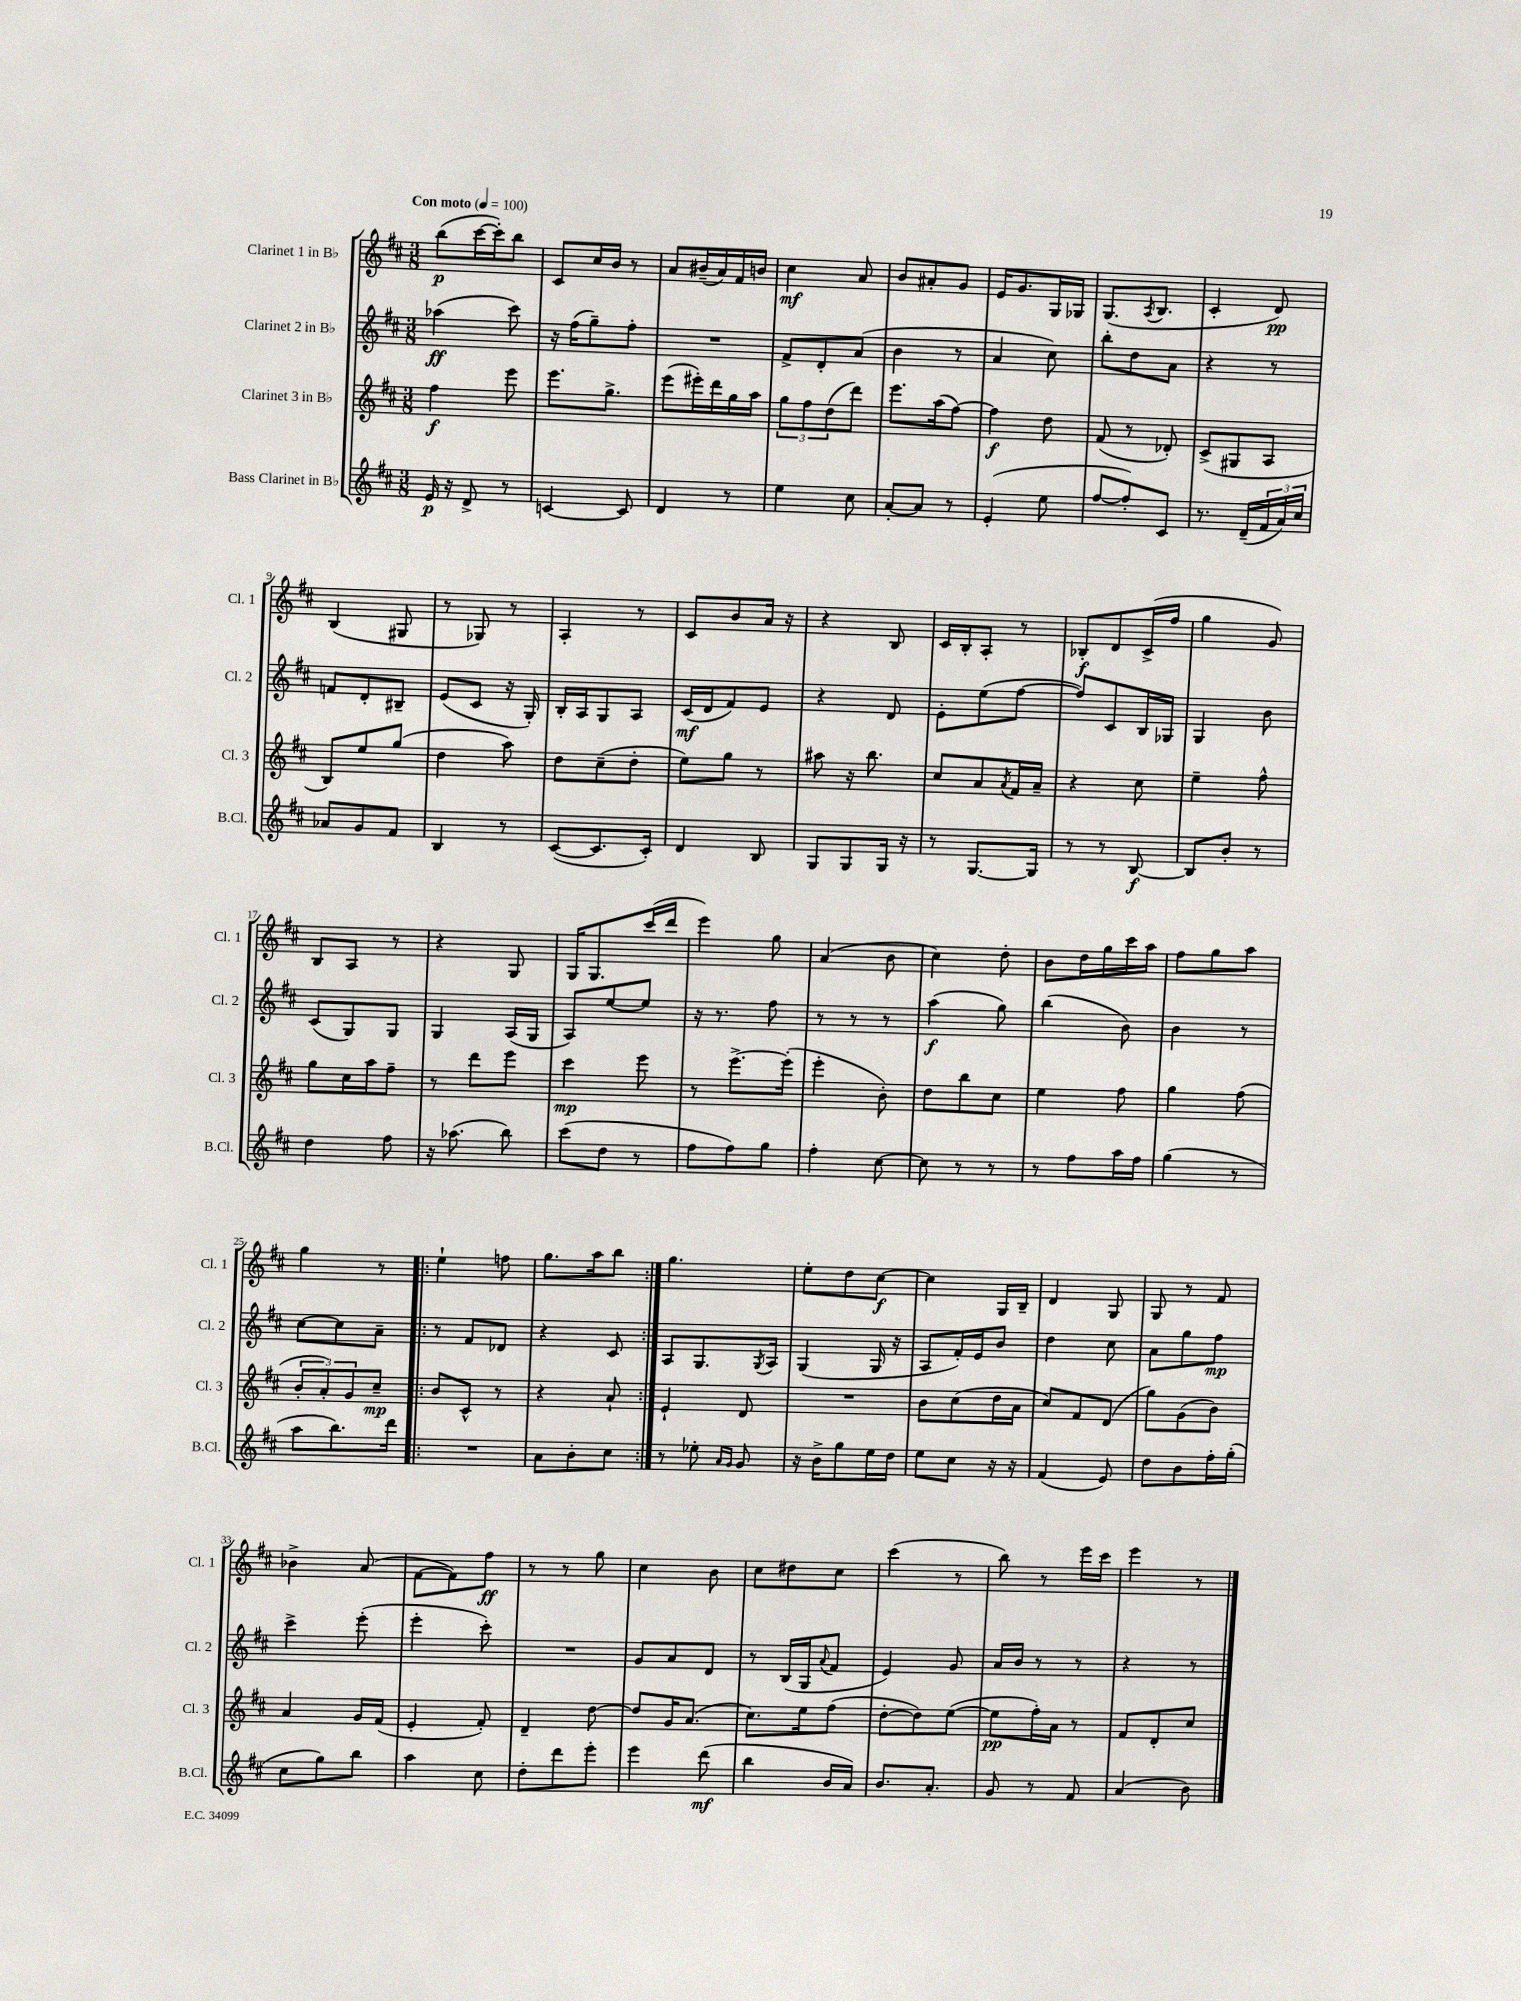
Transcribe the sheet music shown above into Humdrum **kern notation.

**kern	**dynam	**kern	**dynam	**kern	**dynam	**kern	**dynam
*part4	*part4	*part3	*part3	*part2	*part2	*part1	*part1
*staff4	*staff4	*staff3	*staff3	*staff2	*staff2	*staff1	*staff1
*I"Bass Clarinet in B♭	*	*I"Clarinet 3 in B♭	*	*I"Clarinet 2 in B♭	*	*I"Clarinet 1 in B♭	*
*I'B.Cl.	*	*I'Cl. 3	*	*I'Cl. 2	*	*I'Cl. 1	*
*clefG2	*	*clefG2	*	*clefG2	*	*clefG2	*
*k[f#c#]	*	*k[f#c#]	*	*k[f#c#]	*	*k[f#c#]	*
*M3/8	*	*M3/8	*	*M3/8	*	*M3/8	*
*MM100	*	*MM100	*	*MM100	*	*MM100	*
=1	=1	=1	=1	=1	=1	=1	=1
!	!	!	!	!	!	!LO:TX:a:B:t=Con moto	!
16e/	p	4ff#\	f	(4aa-X\	ff	(8bb\L	p
16r	.	.	.	.	.	.	.
8d^/	.	.	.	.	.	[16ccc#\L	.
.	.	.	.	.	.	16ccc#'\J])	.
8r	.	8eee\	.	8ccc#\)	.	8bb\J	.
=2	=2	=2	=2	=2	=2	=2	=2
[4cn/	.	8.eee\L	.	16r	.	8c#/L	.
.	.	.	.	(16ff#\KL	.	.	.
.	.	.	.	8gg~\)	.	16cc#/L	.
.	.	8.gg^\J	.	.	.	16b/JJ	.
8c/]	.	.	.	8ff#'\J	.	8r	.
=3	=3	=3	=3	=3	=3	=3	=3
4d/	.	(8eee\L	.	4.r	.	8a/L	.
.	.	16eee#X'\L)	.	.	.	(16b#X~/L	.
.	.	16ddd\	.	.	.	16a/)	.
8r	.	16gg\	.	.	.	16f#/	.
.	.	16aa\JJ	.	.	.	16bn/JJ	.
=4	=4	=4	=4	=4	=4	=4	=4
4ee\	.	12gg\L	.	8f#^/L	.	4cc#\	mf
.	.	12ff#\	.	.	.	.	.
.	.	.	.	8d'/	.	.	.
.	.	(12dd\	.	.	.	.	.
8cc#\	.	8ddd\J)	.	(8a/J	.	8a/	.
=5	=5	=5	=5	=5	=5	=5	=5
[8a'/L	.	8.eee\L	.	4b\	.	8b/L	.
8a/J]	.	.	.	.	.	8a#X'/	.
.	.	(16aa\k	.	.	.	.	.
8r	.	[8ff#\J)	.	8r	.	8g/J	.
=6	=6	=6	=6	=6	=6	=6	=6
(4e'/	.	4ff#\]	f	4a/	.	16e/KL	.
.	.	.	.	.	.	8.g/	.
8ee\	.	8dd\	.	8cc#\)	.	16G/L	.
.	.	.	.	.	.	16G-X/JJ	.
=7	=7	=7	=7	=7	=7	=7	=7
[8ff#/L	.	(8f#/	.	8bb'\L	.	(8.G/L	.
8ff#'/])	.	8r	.	8dd\	.	.	.
.	.	.	.	.	.	8qA/	.
.	.	.	.	.	.	8.B/J	.
8c#/J	.	8d-X'/)	.	8a\J	.	.	.
=8	=8	=8	=8	=8	=8	=8	=8
8.r	.	(8c#^/L	.	4r	.	4c#'/	.
.	.	8G#X/	.	.	.	.	.
(16d~/LL	.	.	.	.	.	.	.
24f#/	.	8A/J	.	8r	.	8d/)	pp
24a/)	.	.	.	.	.	.	.
24cc#/JJ	.	.	.	.	.	.	.
!!LO:LB:g=z
=9	=9	=9	=9	=9	=9	=9	=9
8a-X/L	.	8B/L)	.	8fn/L	.	(4B/	.
8g/	.	8ee/	.	8d'/	.	.	.
8f#/J	.	(8gg/J	.	8B#X~/J	.	8G#X/	.
=10	=10	=10	=10	=10	=10	=10	=10
4B/	.	4dd\	.	(8e/L	.	8r	.
.	.	.	.	8c#/J	.	8G-X/)	.
8r	.	8aa\)	.	16r	.	8r	.
.	.	.	.	16G'/)	.	.	.
=11	=11	=11	=11	=11	=11	=11	=11
([8c#/L	.	8dd\L	.	16B'/LL	.	4A'/	.
.	.	.	.	16A/J	.	.	.
8.c#/]	.	(8cc#~\	.	8G/	.	.	.
.	.	8dd'\J	.	8A/J	.	8r	.
16c#'/Jk)	.	.	.	.	.	.	.
=12	=12	=12	=12	=12	=12	=12	=12
4d/	.	8ee\L)	.	(16c#/LL	mf	8c#/L	.
.	.	.	.	16d/J	.	.	.
.	.	8gg\J	.	8f#/)	.	8b/	.
8B/	.	8r	.	8e/J	.	16a/Jk	.
.	.	.	.	.	.	16r	.
=13	=13	=13	=13	=13	=13	=13	=13
8G/L	.	8aa#X\	.	4r	.	4r	.
8G/	.	16r	.	.	.	.	.
.	.	8.bb\	.	.	.	.	.
16G/Jk	.	.	.	8d/	.	8B/	.
16r	.	.	.	.	.	.	.
=14	=14	=14	=14	=14	=14	=14	=14
8r	.	8cc#/L	.	8e'\L	.	16c#/LL	.
.	.	.	.	.	.	16B'/J	.
[8.G/L	.	8a/	.	(8ee\	.	8A'/J	.
.	.	8qa/	.	.	.	.	.
.	.	16f#/L	.	[8ff#\J	.	8r	.
16G/Jk]	.	16a~/JJ	.	.	.	.	.
=15	=15	=15	=15	=15	=15	=15	=15
8r	.	4r	.	8ff#/L])	.	8B-X'/L	f
8r	.	.	.	8c#/	.	8d/	.
[8B/	f	8cc#\	.	16B/L	.	(16c#^/L	.
.	.	.	.	16G-X/JJ	.	16ff#/JJ	.
=16	=16	=16	=16	=16	=16	=16	=16
8B/L]	.	4ee~\	.	4G/	.	4gg\	.
8b'/J	.	.	.	.	.	.	.
8r	.	8ff#^^\	.	8b\	.	8g/)	.
!!LO:LB:g=z
=17	=17	=17	=17	=17	=17	=17	=17
4dd\	.	8gg\L	.	(8c#/L	.	8B/L	.
.	.	16cc#\L	.	8G/)	.	8A/J	.
.	.	16aa\J	.	.	.	.	.
8ff#\	.	8ff#~\J	.	8G/J	.	8r	.
=18	=18	=18	=18	=18	=18	=18	=18
16r	.	8r	.	4G/	.	4r	.
(8.aa-X\	.	.	.	.	.	.	.
.	.	8ddd\L	.	.	.	.	.
8bb\)	.	8eee\J	.	(16A/LL	.	8G/	.
.	.	.	.	16G/JJ	.	.	.
=19	=19	=19	=19	=19	=19	=19	=19
(8ccc#\L	.	4ccc#\	mp	8A/L)	.	16G/KL	.
.	.	.	.	.	.	8.G/	.
8dd\J	.	.	.	[8ee/	.	.	.
8r	.	8eee\	.	8ee/J]	.	(16ccc#/L	.
.	.	.	.	.	.	16ddd/JJ	.
=20	=20	=20	=20	=20	=20	=20	=20
8ff#\L	.	8r	.	16r	.	4eee\)	.
.	.	.	.	8.r	.	.	.
8ff#\)	.	[8.eee^\L	.	.	.	.	.
8gg\J	.	.	.	8ff#\	.	8gg\	.
.	.	(16eee'\Jk]	.	.	.	.	.
=21	=21	=21	=21	=21	=21	=21	=21
4ff#'\	.	4eee'\	.	8r	.	(4a/	.
.	.	.	.	8r	.	.	.
[8cc#\	.	8b'\)	.	8r	.	8b\	.
=22	=22	=22	=22	=22	=22	=22	=22
8cc#\]	.	8dd\L	.	(4aa\	f	4cc#\)	.
8r	.	8bb\	.	.	.	.	.
8r	.	8cc#\J	.	8gg\)	.	8dd'\	.
=23	=23	=23	=23	=23	=23	=23	=23
8r	.	4ee\	.	(4bb\	.	8b\L	.
8ff#\L	.	.	.	.	.	16dd\L	.
.	.	.	.	.	.	16gg\	.
16aa\L	.	8ff#\	.	8b\)	.	16ccc#\	.
16ff#\JJ	.	.	.	.	.	16aa\JJ	.
=24	=24	=24	=24	=24	=24	=24	=24
(4gg\	.	4gg\	.	4b\	.	8ff#\L	.
.	.	.	.	.	.	8gg\	.
8r	.	(8ff#\	.	8r	.	8aa\J	.
!!LO:LB:g=z
=25	=25	=25	=25	=25	=25	=25	=25
8aa\L	.	12b'/L	.	[8cc#\L	.	4gg\	.
.	.	12a'/)	.	.	.	.	.
8.bb\)	.	.	.	8cc#\]	.	.	.
.	.	12g/	.	.	.	.	.
.	.	8cc#~/J	mp	8a~\J	.	8r	.
16ddd\Jk	.	.	.	.	.	.	.
=26!|:	=26!|:	=26!|:	=26!|:	=26!|:	=26!|:	=26!|:	=26!|:
4.r	.	8b/L	.	8r	.	4ee`\	.
.	.	8c#^^/J	.	8f#/L	.	.	.
.	.	8r	.	8d-X/J	.	8ffn\	.
=27	=27	=27	=27	=27	=27	=27	=27
8a\L	.	4r	.	4r	.	8.gg\L	.
8b'\	.	.	.	.	.	.	.
.	.	.	.	.	.	16aa\k	.
8cc#\J	.	8a`/	.	8c#/	.	8bb\J	.
=28:|!	=28:|!	=28:|!	=28:|!	=28:|!	=28:|!	=28:|!	=28:|!
8r	.	4e`/	.	8A/L	.	4.gg\	.
8ee-X'\	.	.	.	8.G/	.	.	.
16qqa/LL	.	.	.	.	.	.	.
16qqg/JJ	.	.	.	.	.	.	.
8g/	.	8d/	.	.	.	.	.
.	.	.	.	8qG/	.	.	.
.	.	.	.	16A/Jk	.	.	.
=29	=29	=29	=29	=29	=29	=29	=29
16r	.	4.r	.	(4G/	.	8ee'\L	.
16b^\KL	.	.	.	.	.	.	.
8gg\	.	.	.	.	.	8dd\	.
16ee\L	.	.	.	16G/	.	[8cc#\J	f
16dd\JJ	.	.	.	16r	.	.	.
=30	=30	=30	=30	=30	=30	=30	=30
8ee\L	.	8b\L	.	8A/L	.	4cc#\]	.
8cc#\J	.	(8cc#\	.	16f#'/L)	.	.	.
.	.	.	.	16e/J	.	.	.
16r	.	16dd\L	.	8b/J	.	16G/LL	.
16r	.	16a\JJ	.	.	.	16B~/JJ	.
=31	=31	=31	=31	=31	=31	=31	=31
(4f#/	.	8cc#/L)	.	4dd\	.	4d/	.
.	.	8f#/	.	.	.	.	.
8e/)	.	(8d/J	.	8cc#\	.	8G/	.
=32	=32	=32	=32	=32	=32	=32	=32
8dd\L	.	8gg\L)	.	8a\L	.	8G/	.
8b\	.	(8g\	.	8gg\	.	8r	.
16ff#'\L	.	8b\J)	.	8ff#\J	mp	8f#/	.
(16gg'\JJ	.	.	.	.	.	.	.
!!LO:LB:g=z
=33	=33	=33	=33	=33	=33	=33	=33
8cc#\L	.	4a/	.	4ccc#^\	.	4b-X^\	.
8gg\)	.	.	.	.	.	.	.
8bb\J	.	16g/LL	.	(8eee'\	.	(8a/	.
.	.	(16f#/JJ	.	.	.	.	.
=34	=34	=34	=34	=34	=34	=34	=34
4aa\	.	4e'/	.	4eee'\	.	[8f#\L	.
.	.	.	.	.	.	8f#\])	.
8cc#\	.	8f#'/)	.	8ccc#'\)	.	8ff#\J	ff
=35	=35	=35	=35	=35	=35	=35	=35
8dd'\L	.	4d~/	.	4.r	.	8r	.
8ddd\	.	.	.	.	.	8r	.
8eee'\J	.	[8dd\	.	.	.	8gg\	.
=36	=36	=36	=36	=36	=36	=36	=36
4eee\	.	8dd/L]	.	8g/L	.	4cc#\	.
.	.	16g/K	.	8a/	.	.	.
.	.	(8.a/J	.	.	.	.	.
(8ddd\	mf	.	.	8d/J	.	8b\	.
=37	=37	=37	=37	=37	=37	=37	=37
4bb\	.	8.cc#\L)	.	8r	.	8cc#\L	.
.	.	.	.	(16B/LL	.	8dd#X\	.
.	.	16ee\k	.	16G/J	.	.	.
.	.	.	.	8qqa/	.	.	.
16b/LL	.	(8ff#\J	.	8f#/J	.	8cc#\J	.
16a/JJ)	.	.	.	.	.	.	.
=38	=38	=38	=38	=38	=38	=38	=38
8.b/L	.	[8dd'\L	.	4e/)	.	(4ccc#\	.
.	.	8dd\])	.	.	.	.	.
8.a'/J	.	.	.	.	.	.	.
.	.	([8ee\J	.	8g/	.	8r	.
=39	=39	=39	=39	=39	=39	=39	=39
8g/	.	8ee\L]	pp	16a/LL	.	8bb\)	.
.	.	.	.	16b/JJ	.	.	.
8r	.	16ff#'\L)	.	8r	.	8r	.
.	.	16a\JJ	.	.	.	.	.
8f#/	.	8r	.	8r	.	16eee\LL	.
.	.	.	.	.	.	16ccc#\JJ	.
=40	=40	=40	=40	=40	=40	=40	=40
(4a/	.	8f#/L	.	4r	.	4eee\	.
.	.	8d'/	.	.	.	.	.
8b\)	.	8cc#/J	.	8r	.	8r	.
==	==	==	==	==	==	==	==
*-	*-	*-	*-	*-	*-	*-	*-
